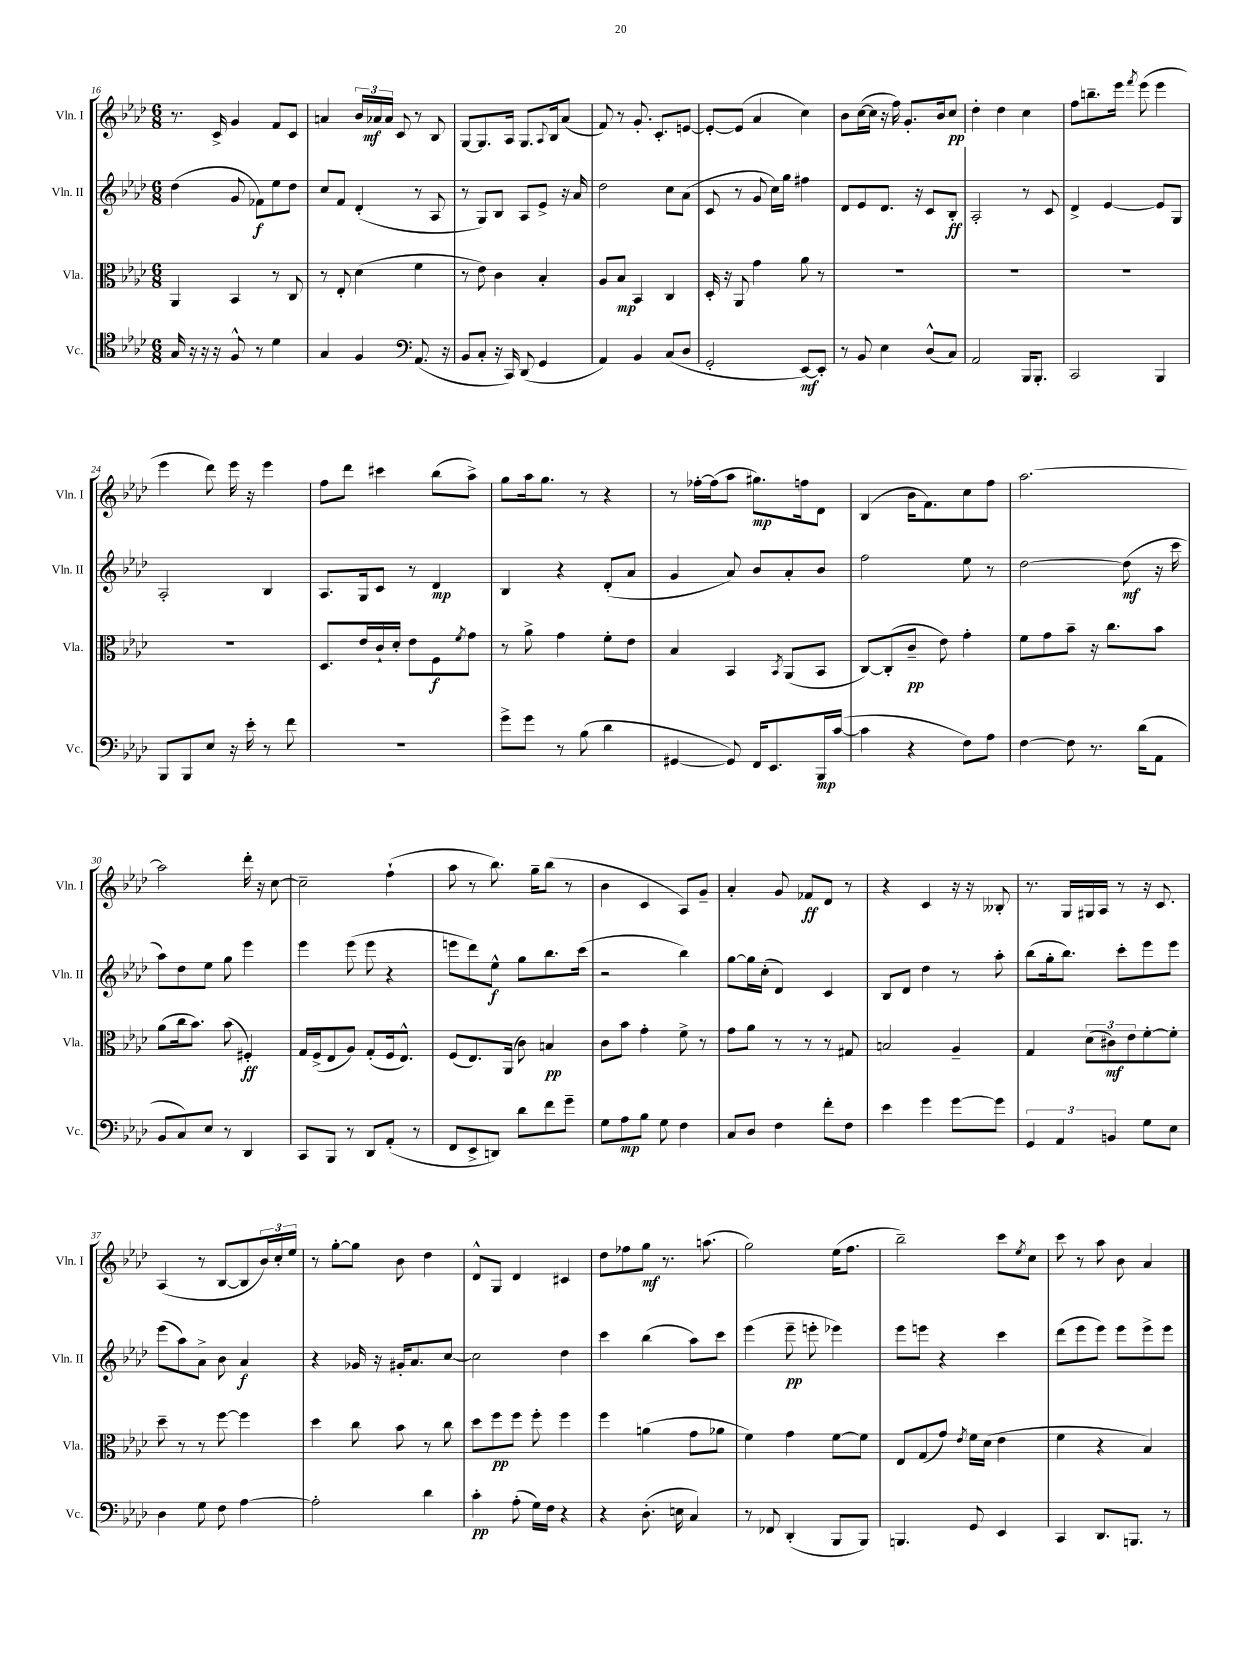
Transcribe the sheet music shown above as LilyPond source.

<<
\new StaffGroup <<
\new Staff = "s0" \with { instrumentName = "Vln. I" shortInstrumentName = "Vln. I" } {
    \clef treble \key aes \major \numericTimeSignature \time 6/8
    r8. c'16-> g'4 f'8 c'8 |
    a'4 \tuplet 3/2 { bes'16 aes'16\mf aes'16 } c'8 r8 bes8 |
    g8~ g8. aes16 g8. \appoggiatura { aes8 } bes16 aes'8( |
    f'8) r8 g'8.-. c'8.-. e'8~ |
    e'8~-. e'8( aes'4 c''4) |
    bes'8 c''16~( c''16 r16 f''16) g'8.-. bes'16 c''8\pp |
    des''4-. des''4 c''4 |
    f''8 b''8.-- ees'''16 \acciaccatura { f'''8 } ees'''8( ees'''4 |
    ees'''4 des'''8) ees'''16 r16 ees'''4 |
    f''8 des'''8 cis'''4 bes''8( aes''8->) |
    g''8 aes''16 g''8. r8 r4 |
    r8 fes''16~-. fes''16( aes''8 gis''8.\mp) f''16 des'8 |
    bes4( bes'16 f'8.) c''8 f''8 |
    aes''2.~ |
    aes''2 des'''16-. r16 c''8~ |
    c''2-- f''4-!( |
    aes''8 r8 bes''8.) g''16-- bes''8( r8 |
    bes'4 c'4 aes8) g'8-- |
    aes'4-. g'8 fes'8\ff des'8 r8 |
    r4 c'4 r16 r16 beses8-. |
    r8. g16 gis16 aes16 r8 r16 c'8. |
    aes4( r8 bes8~ bes8 \tuplet 3/2 { bes'16) c''16-. ees''16 } |
    r8 g''8~-. g''8 bes'8 des''4 |
    des'8-^ g8 des'4 cis'4 |
    des''8 fes''8 g''8\mf r8. a''8.( |
    g''2) ees''16( f''8. |
    bes''2--) c'''8 \acciaccatura { ees''8 } c''8 |
    c'''8 r8 aes''8 bes'8 aes'4 \bar "|." |
}
\new Staff = "s1" \with { instrumentName = "Vln. II" shortInstrumentName = "Vln. II" } {
    \clef treble \key aes \major \numericTimeSignature \time 6/8
    des''4( g'8 fes'8\f) ees''8 des''8 |
    c''8 f'8 des'4-.( r8 aes8 |
    r8 g8) bes8 aes8 ees'8-> r16 aes'16 |
    des''2 c''8 aes'8( |
    c'8 r8 g'8 c''16) g''16 fis''4 |
    des'8 ees'8 des'8. r16 c'8 bes8-.\ff |
    aes2-. r8 c'8 |
    des'4-> ees'4~ ees'8 g8 |
    aes2-. bes4 |
    aes8. g16 c'8 r8 des'4\mp |
    bes4 r4 des'8-.( aes'8 |
    g'4 aes'8) bes'8 aes'8-. bes'8 |
    f''2 ees''8 r8 |
    des''2~ des''8\mf( r16 c'''16 |
    aes''8) des''8 ees''8 g''8 ees'''4 |
    ees'''4 ees'''8( ees'''8 r4 |
    e'''8 des'''8) ees''8-^\f g''8 bes''8. c'''16( |
    r2 bes''4) |
    g''8~ g''16 c''16-.( des'4) c'4 |
    bes8 des'8 des''4 r8 aes''8-. |
    bes''8( g''16-. bes''8.) c'''8-. ees'''8 ees'''8 |
    ees'''8( aes''8) aes'8-> bes'8 aes'4\f |
    r4 ges'16 r16 gis'16-. aes'8. c''8~ |
    c''2 des''4 |
    c'''4 bes''4( aes''8) c'''8 |
    ees'''4( ees'''8--\pp e'''8-. ees'''4) |
    ees'''8 e'''8 r4 c'''4 |
    des'''8( ees'''8 ees'''8) ees'''8 ees'''8-> ees'''8 \bar "|." |
}
\new Staff = "s2" \with { instrumentName = "Vla." shortInstrumentName = "Vla." } {
    \clef alto \key aes \major \numericTimeSignature \time 6/8
    aes,4 bes,4 r8 c8 |
    r8 ees8-. des'4( f'4 |
    r8 ees'8) c'4 bes4-. |
    aes8 bes8\mp bes,4 c4 |
    des16-. r16 aes,8 g'4 aes'8 r8 |
    R2. |
    R2. |
    R2. |
    R2. |
    des8. ees'16 c'16-! des'16-. ees'8 f8\f \acciaccatura { f'8 } g'8 |
    r8 aes'8-> g'4 f'8-. ees'8 |
    bes4 bes,4 \acciaccatura { bes,8 } aes,8( bes,8 |
    c8~) c8-.( c'8--\pp ees'8) g'4-. |
    f'8 g'8 bes'8-- r16 c''8. bes'8 |
    aes'8( c''16 bes'8.) bes'8( fis4-.\ff) |
    g16 f16->( ees8 aes8) g8-.( f16 ees8.-^) |
    f8( ees8.) aes,16( c'8) b4\pp |
    c'8 bes'8 g'4-. f'8-> r8 |
    g'8 aes'8 r8 r8 r8 gis8 |
    b2 aes4-- |
    g4 \tuplet 3/2 { des'8( cis'8\mf) ees'8 } f'8~-. f'8-. |
    des''8-- r8 r8 f''8~ f''4 |
    des''4 c''8 bes'8 r8 c''8 |
    des''8 f''8\pp f''8 f''8-. f''4 |
    f''4 a'4( g'8 aes'8 |
    f'4) g'4 f'8~ f'8 |
    ees8 g8( g'8) \acciaccatura { ees'8 } f'16 des'16( ees'4 |
    f'4 r4 bes4) \bar "|." |
}
\new Staff = "s3" \with { instrumentName = "Vc." shortInstrumentName = "Vc." } {
    \clef tenor \key aes \major \numericTimeSignature \time 6/8
    g16 r16 r16 r16 f8-^ r8 des'4 |
    g4 f4 \clef bass aes,8.( r16 |
    bes,8 c8-. r16 c,16) des,8( g,4 |
    aes,4) bes,4 c8( des8 |
    g,2-. ees,8~\mf) ees,8-. |
    r8 bes,8 ees4 des8-^( c8) |
    aes,2 bes,,16 bes,,8.-. |
    c,2 bes,,4 |
    bes,,8 bes,,8 ees8 r16 ees'16-. r8 f'8 |
    R2. |
    g'8-> g'8 r8 bes8( des'4 |
    gis,4~ gis,8) f,16 ees,8. bes,,16\mp c'16~( |
    c'4 r4 f8) aes8 |
    f4~ f8 r8. des'16( aes,8 |
    bes,8 c8) ees8 r8 des,4 |
    c,8 bes,,8 r8 des,8 aes,8-.( r8 |
    f,8 ees,8-> d,8) des'8 f'8 g'8-- |
    g8 aes8\mp bes8 g8 f4 |
    c8 des8 f4 f'8-. f8 |
    ees'4 g'4 g'8~ g'8 |
    \tuplet 3/2 { g,4 aes,4 b,4 } g8 ees8 |
    des4 g8 f8 aes4~ |
    aes2-. des'4 |
    c'4-.\pp aes8-.( g16) f16 r4 |
    r4 des8.-.( e16 c4) |
    r8 fes,8 des,4-.( bes,,8 bes,,8) |
    b,,4. g,8 ees,4 |
    c,4 des,8. b,,8. r8 \bar "|." |
}
>>
>>
\layout { \context { \Score currentBarNumber = #16 } }
